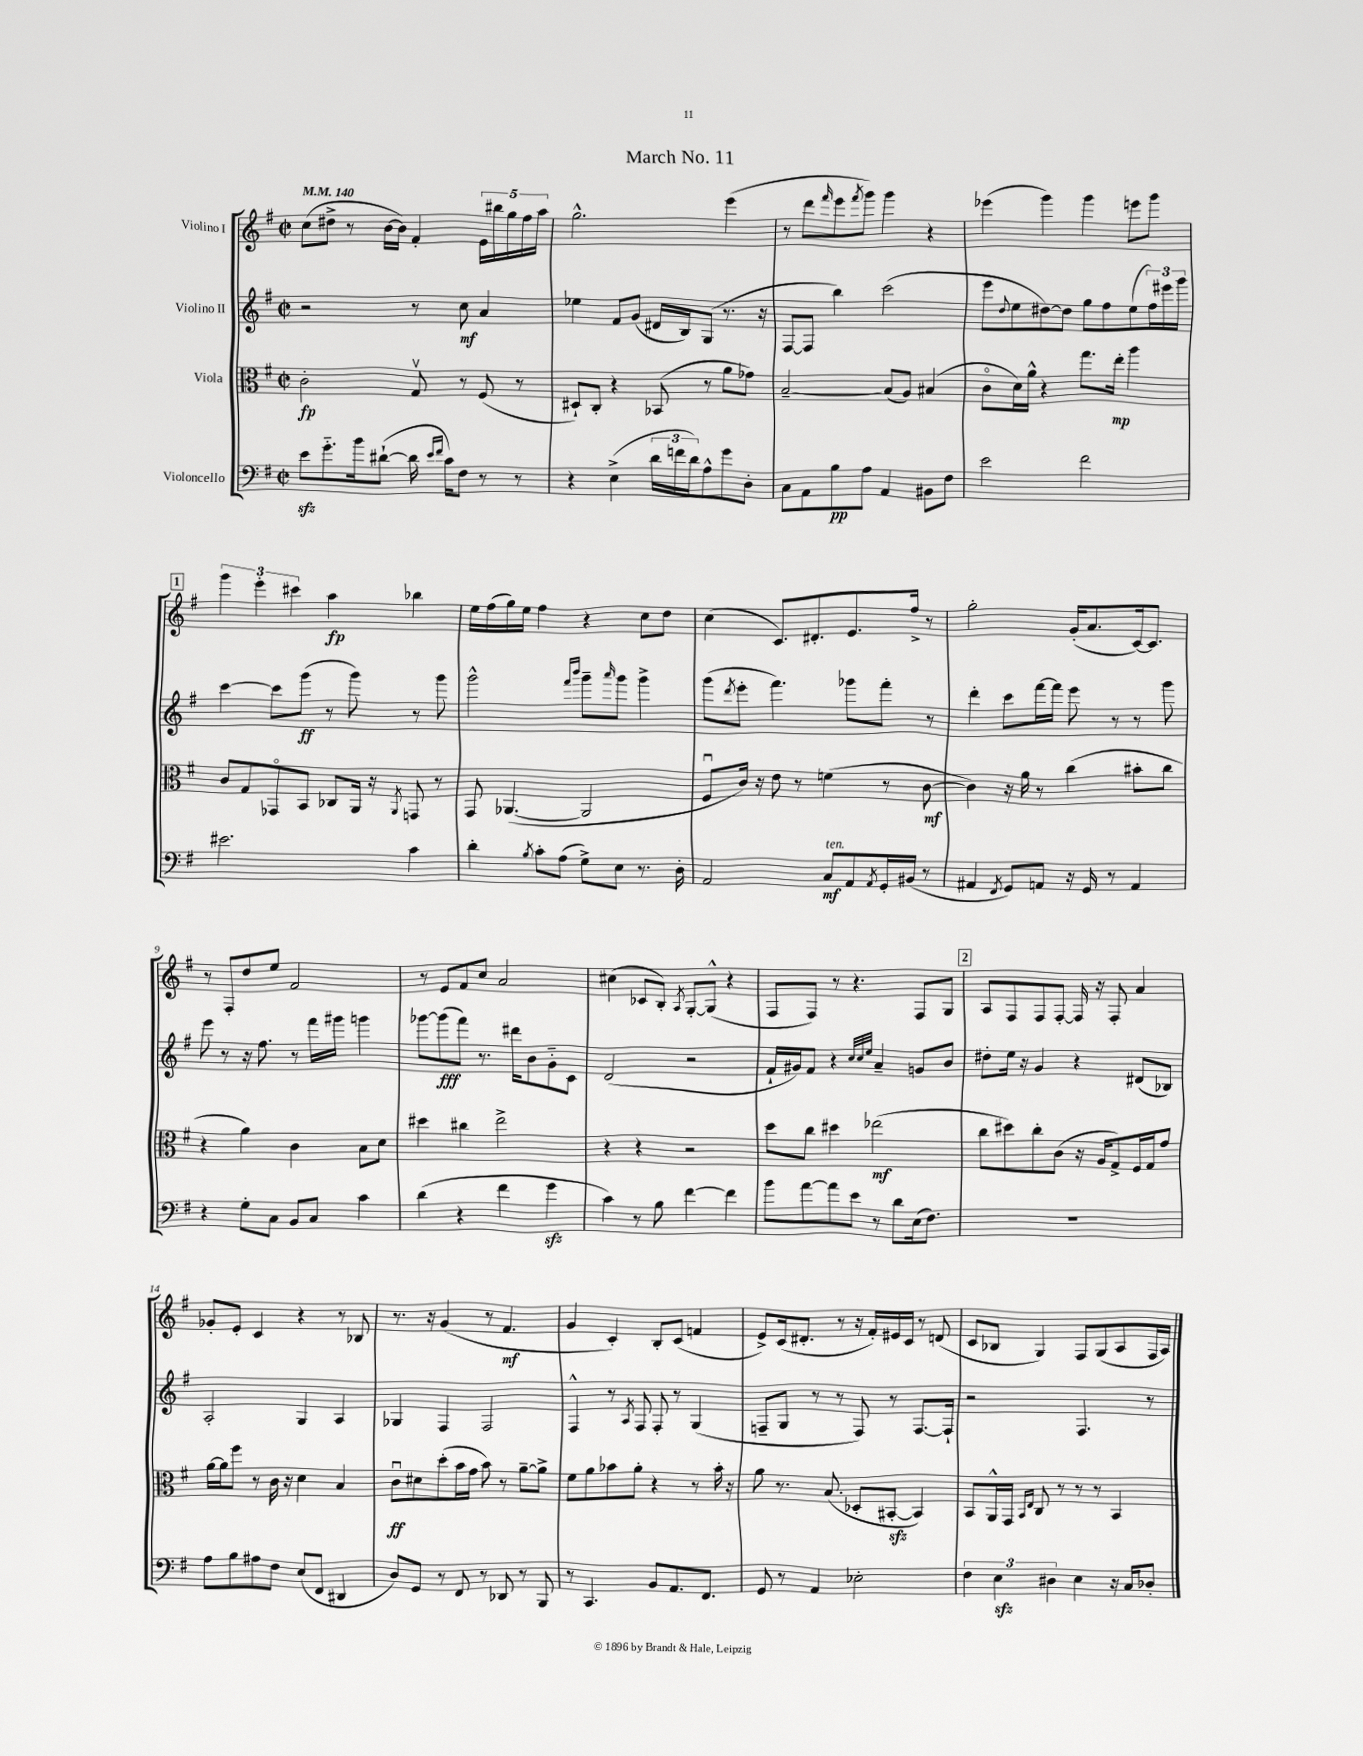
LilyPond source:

\header { title = "March No. 11" }
<<
\new StaffGroup <<
\new Staff = "s0" \with { instrumentName = "Violino I" } {
    \clef treble \key g \major \defaultTimeSignature \time 2/2 \tempo 4 = 140
    c''8( dis''8-> r8 b'16~ b'16) fis'4-. \tuplet 5/4 { e'16 bis''16 g''16 fis''16 a''16 } |
    g''2.-^ e'''4( |
    r8 d'''8 \grace { fis'''16 } e'''8 \acciaccatura { fis'''8 } g'''8) g'''4 r4 |
    ees'''4( g'''4) g'''4 e'''8 g'''8 |
    \mark \markup { \box "1" } \tuplet 3/2 { g'''4 e'''4-. cis'''4 } a''4\fp bes''4 |
    e''16 fis''16( g''16) e''16 fis''4 r4 c''8 d''8 |
    c''4( c'8.) dis'8.-. e'8. fis''16-> r8 |
    g''2-. g'16-.( a'8. c'16~) c'8. |
    r8 fis8-. d''8 e''8 fis'2 |
    r8 e'8 fis'8 c''8 a'2 |
    cis''4( ces'8 b8-.) \acciaccatura { a8 } g8~-. g8-^( r4 |
    fis8 fis8) r8 r4. fis8 g8 |
    \mark \markup { \box "2" } a8 fis8 fis8 fis8~-. fis16 r16 fis8-. a'4 |
    ges'8-. e'8-. c'4 r4 r8 bes8 |
    r8. r16 g'4( r8 fis'4.\mf |
    g'4 c'4-.) b8-. c'8( f'4 |
    e'8->) c'16( dis'8.-. r8 r16 fis'16-.) eis'16 c'16 r8 d'8( |
    c'8 bes8 g4) fis8 g8( a8 fis16 a16) \bar "|." |
}
\new Staff = "s1" \with { instrumentName = "Violino II" } {
    \clef treble \key g \major \defaultTimeSignature \time 2/2
    r2 r8 c''8\mf a'4 |
    ees''4 fis'8 g'8( dis'16 b16) g8( r8. r16 |
    fis8~ fis8 b''4) c'''2( |
    e'''8 \appoggiatura { d''8 } e''8 dis''8~) dis''8 g''8 fis''8 e''8( \tuplet 3/2 { fis''16) eis'''16 g'''16 } |
    \mark \markup { \box "1" } c'''4~ c'''8 g'''8\ff( r8 g'''8) r8 g'''8 |
    g'''2-^ \grace { fis'''16 b'''16 } g'''8-- \grace { a'''16 } g'''8 g'''4-> |
    g'''8( \acciaccatura { d'''8 } e'''8-. fis'''4.) ges'''8 fis'''8-. r8 |
    d'''4-. c'''8 fis'''16~ fis'''16 e'''8 r8 r8 g'''8 |
    e'''8 r8 r16 fis''8. r8 fis'''16 gis'''16 g'''4 |
    ges'''8~ ges'''8\fff( fis'''8) r8. dis'''16 b'8 g'8-_ c'8 |
    d'2( r2 |
    fis'16-! gis'16) fis'8 r4 \grace { c''32 c''32 e''32 } a'4-- g'8 b'8 |
    \mark \markup { \box "2" } dis''8-. e''16 r16 g'4 r4 dis'8( bes8) |
    a2-. g4 a4 |
    ges4 fis4 fis2 |
    fis4-^ r8 \acciaccatura { a8 } fis8 fis8-. r8 g4( |
    f8-- g8 r8 r8 f8) r8 f8.~ f16-! |
    r2 fis4. r8 \bar "|." |
}
\new Staff = "s2" \with { instrumentName = "Viola" } {
    \clef alto \key g \major \defaultTimeSignature \time 2/2
    c'2-.\fp g8\upbow r8 fis8( r8 |
    dis8-!) c8-. r4 bes,8( r8 a'8 ges'8) |
    b2~-- b8( a8) bis4( |
    c'8\flageolet d'16) a'16-^ r4 g''8. e''16-.\mp a''4 |
    \mark \markup { \box "1" } c'8 g8 ges,8\flageolet b,8 ces8 a,16 r16 \acciaccatura { a,8 } g,8 r8 |
    g,8 aes,4.~( aes,2 |
    fis8\downbow c'16) r16 e'8 r8 f'4( r8 c'8~\mf |
    c'4) r16 a'16 r8 c''4( bis'8-. c''8 |
    r4 a'4) c'4 b8 d'8 |
    dis''4 cis''4 e''2-> |
    r4 r4 r2 |
    d''8 c''8 dis''4 ees''2\mf( |
    \mark \markup { \box "2" } c''8 dis''8) c''8-. c'8( r16 a16 g8->) fis16 g16 g'8 |
    a'16~ a'16 fis''8 r8 c'16 r16 d'4 b4 |
    c'8\downbow\ff dis'8 d''8-.( b'16 g'16 b'8) r8 a'8~-- a'8-> |
    fis'8 a'8 bes'8 a'8-. r4 r8 bes'16-. r16 |
    a'8 r8. b8.( des8-. bis,8~-.\sfz bis,4) |
    b,8 a,16-^ g,16 \grace { b,16 e16 } c8 r8 r8 r8 b,4 \bar "|." |
}
\new Staff = "s3" \with { instrumentName = "Violoncello" } {
    \clef bass \key g \major \defaultTimeSignature \time 2/2
    e'8\sfz g'8.-_ b'16 dis'8~-!( dis'16 \grace { e'16 fis'16 } c'16) fis8 r8 r8 |
    r4 e4->( \tuplet 3/2 { d'16 f'16 d'16) } a8-^ g'8 d8-. |
    c8 a,8 b8\pp a8 a,4 bis,8 fis8 |
    e'2 fis'2 |
    \mark \markup { \box "1" } eis'2. c'4 |
    d'4-. \acciaccatura { b8 } c'8-. a8( g8->) e8 r8. d16-. |
    a,2 c8\mf^\markup { \italic "ten." } a,8 \acciaccatura { a,8 } g,16-. bis,16( r8 |
    ais,4 \acciaccatura { fis,8 } g,8) a,8 r16 g,16 r8 a,4 |
    r4 g8-. c8 b,8 c8 c'4 |
    d'4( r4 fis'4 g'4\sfz |
    c'4) r8 b8 fis'4~ fis'4 |
    b'8 a'8~ a'8 e'8 r8 d'8 e16( fis8.) |
    \mark \markup { \box "2" } R1 |
    a8 b8 ais8 fis8 e8( fis,8 dis,4 |
    d8) g,8 r8 fis,8 r8 des,8 r8 b,,8 |
    r8 c,4. b,8 a,8. fis,8. |
    g,8 r8 a,4 ees2-. |
    \tuplet 3/2 { fis4 e4\sfz dis4 } e4 r16 c16 des8-. \bar "|." |
}
>>
>>
